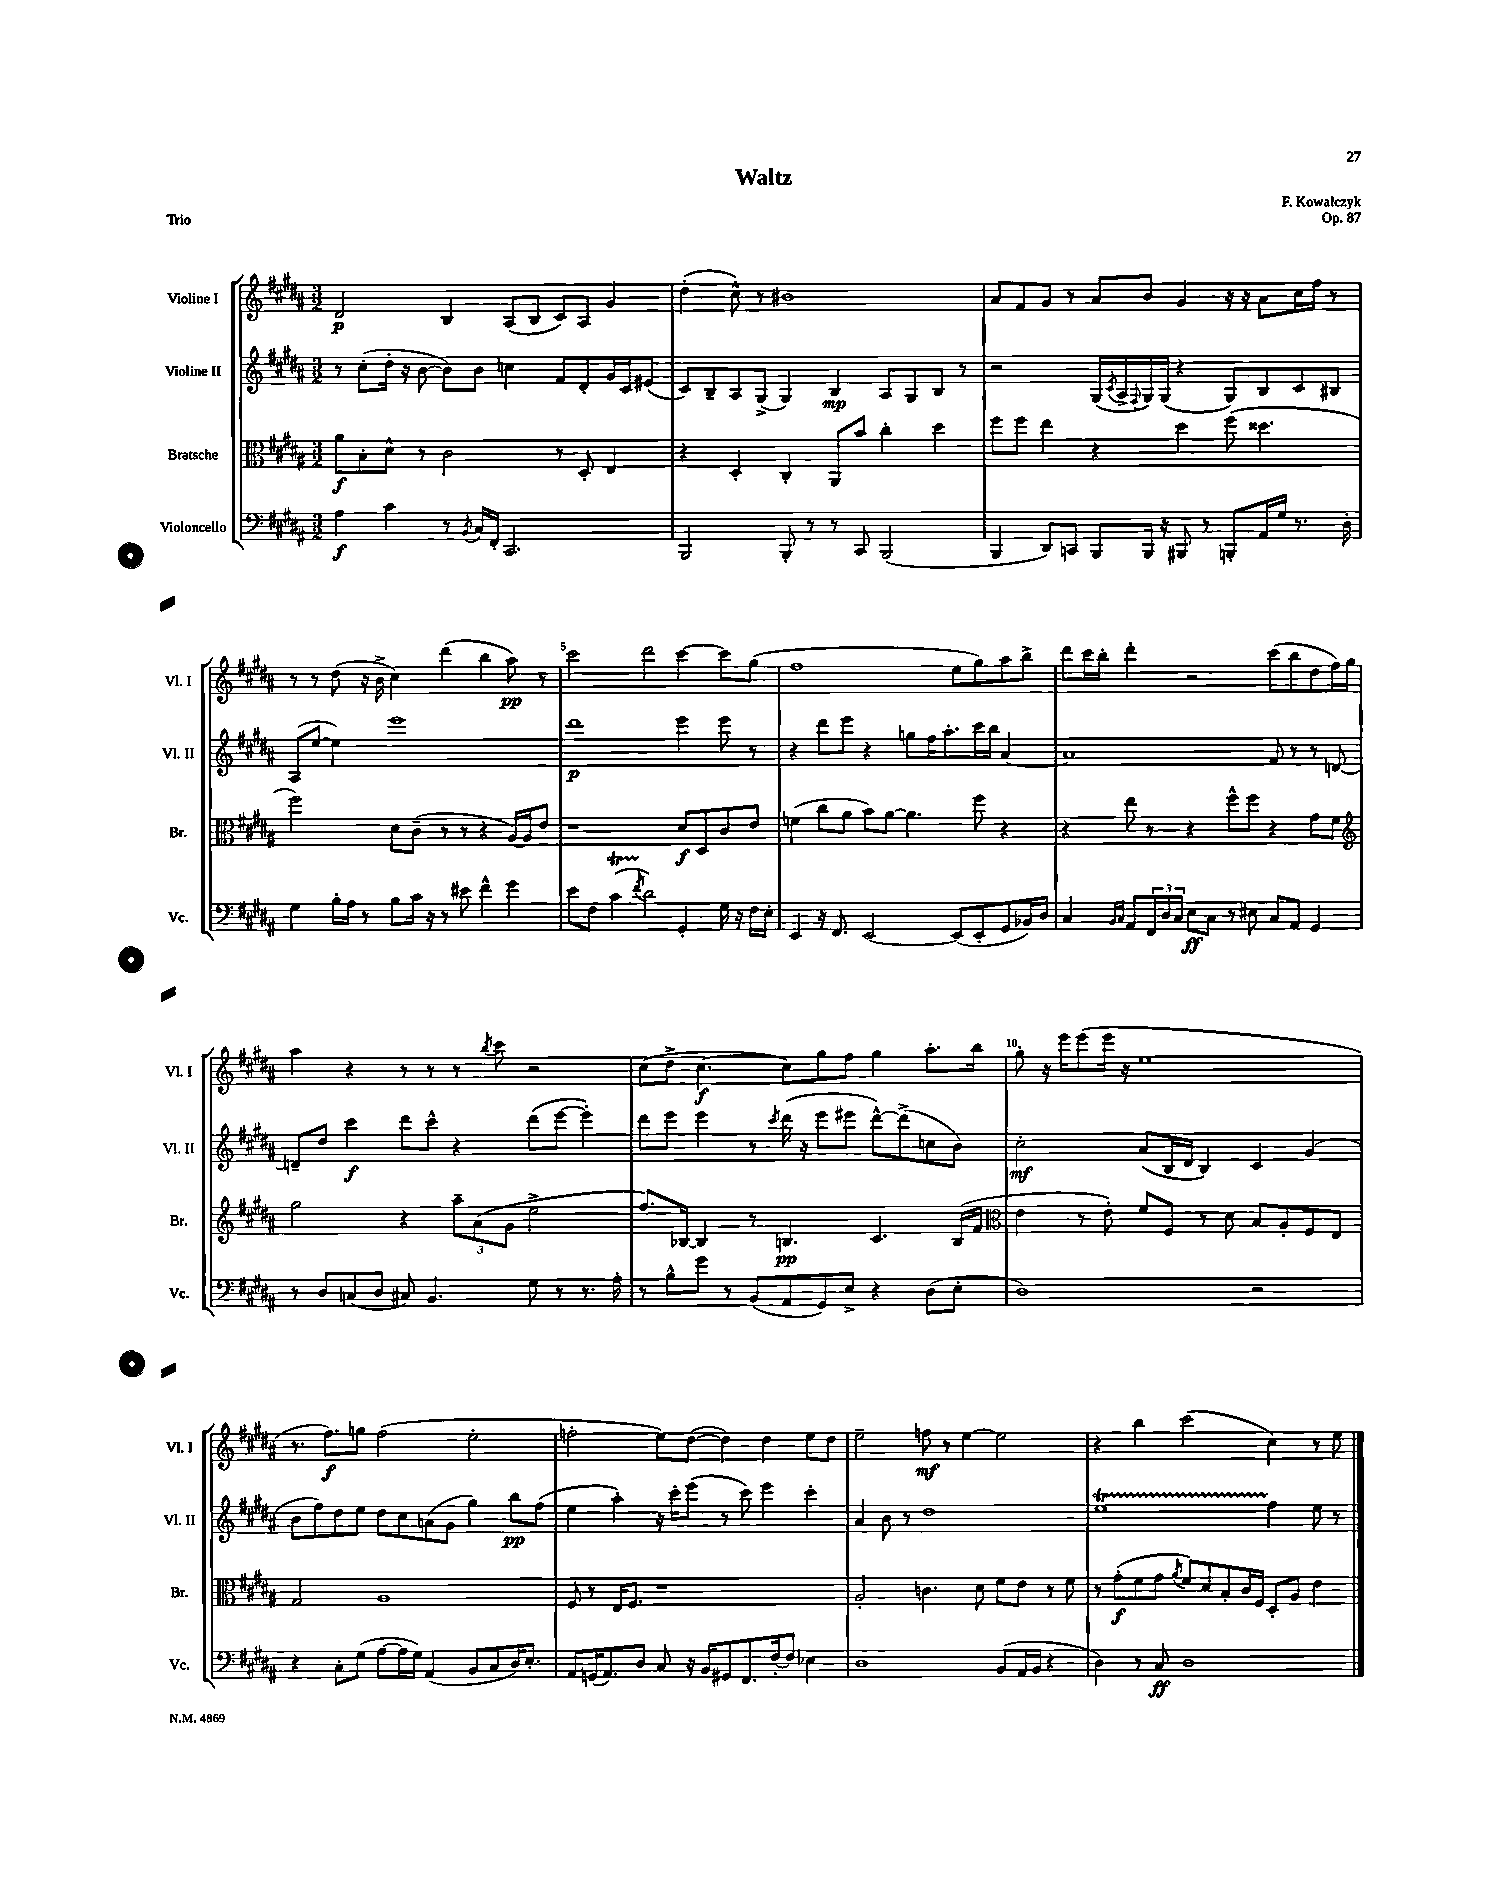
\header { title = "Waltz" composer = "F. Kowalczyk" opus = "Op. 87" piece = "Trio" }
<<
\new StaffGroup <<
\new Staff = "s0" \with { instrumentName = "Violine I" shortInstrumentName = "Vl. I" } {
    \clef treble \key b \major \numericTimeSignature \time 3/2
    dis'2\p b4 ais8( b8 cis'8) ais8 gis'4 |
    dis''4-.( cis''8-^) r8 bis'1 |
    ais'8 fis'8 gis'8 r8 ais'8 b'8 gis'4 r16 r16 ais'8 cis''16 fis''16 r8 |
    r8 r8 dis''8( r16 b'16-> cis''4) dis'''4( b''4 ais''8\pp) r8 |
    cis'''2 dis'''2 cis'''4~ cis'''8 gis''8( |
    fis''1 e''8 gis''8) ais''8 b''8-> |
    dis'''8 cis'''16 b''16-. dis'''4-. r2 cis'''8( b''8 dis''8 fis''16) gis''16 |
    ais''4 r4 r8 r8 r8 \acciaccatura { b''8 } cis'''8 r2 |
    cis''8( dis''8-> cis''4.~\f cis''8) gis''8 fis''8 gis''4 ais''8.-. b''16 |
    gis''8-. r16 e'''16 e'''8( e'''16 r16 e''1 |
    r8. fis''8.\f) g''8 fis''2( e''2-. |
    f''2-. e''8) dis''8~( dis''4) dis''4 e''8 dis''8 |
    e''2-- f''8\mf r8 e''4~ e''2 |
    r4 b''4 cis'''2( cis''4) r8 e''8 \bar "|." |
}
\new Staff = "s1" \with { instrumentName = "Violine II" shortInstrumentName = "Vl. II" } {
    \clef treble \key b \major \numericTimeSignature \time 3/2
    r8 cis''8-.( dis''16-. r16 b'8~ b'8) b'8 c''4 fis'8 dis'8-. gis'16 cis'16 eis'8( |
    cis'8) b8-- ais8 gis8->( gis4) b4\mp ais8 gis8 b8 r8 |
    r2 gis16( \acciaccatura { cis'8 } ais16-> \appoggiatura { fis8 } gis16) gis16( r4 gis8) b8 cis'8 bis8 |
    ais8( e''8~ e''4) e'''1 |
    dis'''1\p e'''4 e'''8 r8 |
    r4 dis'''8 e'''8 r4 g''8 fis''16 ais''8.-. cis'''16 b''16 ais'4~ |
    ais'1 fis'8 r8 r8 d'8~ |
    d'8-- dis''8 cis'''4\f dis'''8 cis'''8-^ r4 dis'''8( e'''8~ e'''4-.) |
    dis'''8 e'''8 e'''4 r8 \acciaccatura { cis'''8 } dis'''16( r16 e'''8 eis'''8 dis'''8~-^) dis'''8->( c''8 b'8) |
    cis''2-.\mf ais'8( b16 dis'16 b4) cis'4 gis'4( |
    b'8 fis''8) dis''8 e''8 dis''8 cis''8 a'8( gis'8 gis''4) b''8\pp fis''8( |
    e''4 ais''4-.) r16 cis'''16-. e'''8( r8 cis'''8) e'''4 cis'''4-. |
    ais'4 b'8 r8 dis''1 |
    e''1\startTrillSpan fis''4\stopTrillSpan e''8 r8 \bar "|." |
}
\new Staff = "s2" \with { instrumentName = "Bratsche" shortInstrumentName = "Br." } {
    \clef alto \key b \major \numericTimeSignature \time 3/2
    ais'8\f b8-. dis'8-^ r8 cis'2 r8 dis8-. e4 |
    r4 dis4-. cis4-. ais,8 b'8 cis''4-. dis''4 |
    fis''8 fis''8 e''4 r4 dis''4 fis''8( disis''4. |
    fis''2) dis'8 cis'8--( r8 r8 r4 ais16~) ais16 e'8 |
    r1 dis'8\f dis8 cis'8 e'8 |
    f'4( cis''8 ais'8 b'8) ais'8~ ais'4. fis''8 r4 |
    r4 e''8 r8 r4 fis''8-^ fis''8 r4 gis'8 fis'8 |
    \clef treble gis''2 r4 \tuplet 3/2 { ais''8-- ais'8( gis'8 } e''2-> |
    fis''8.) bes16~ bes4 r8 b4.\pp cis'4. b16( fis'16 |
    \clef alto e'4 r8 e'8-.) fis'8 fis8 r8 dis'8 b8 ais8-. fis8 e8 |
    gis2 ais1 |
    fis8 r8 e16 fis8. r1 |
    ais2-. c'4. dis'8 fis'8 e'8 r8 fis'8 |
    r8 gis'8-.\f( fis'8 gis'8 \acciaccatura { ais'8 } fis'8) dis'8 b8-. cis'16 fis16 dis8-. ais8 e'4 \bar "|." |
}
\new Staff = "s3" \with { instrumentName = "Violoncello" shortInstrumentName = "Vc." } {
    \clef bass \key b \major \numericTimeSignature \time 3/2
    ais4\f cis'4 r8 \acciaccatura { b,8 } cis16 fis,16-. cis,2. |
    b,,2 b,,8-. r8 r8 cis,8 b,,2( |
    b,,4 dis,8) c,8 b,,8 b,,16 r16 bis,,8 r8 b,,8-. ais,16 gis16 r8. dis16-. |
    gis4 b16-. ais16 r8 b8 cis'16 r16 r8 eis'8 fis'4-^ gis'4 |
    e'8 fis8 cis'4\startTrillSpan( \acciaccatura { fis'8 } dis'2\stopTrillSpan) gis,4-. gis16 r16 fis16 e16-. |
    e,4 r16 fis,8. e,2~ e,8( e,8-. gis,8 bes,16) dis16 |
    cis4 \grace { b,16 cis16 } ais,8 \tuplet 3/2 { fis,16 dis16 cis16 } e8\ff cis8 r8 eis8 cis8 ais,8 gis,4 |
    r8 dis8 c8( dis8 cis8) b,4. gis8 r8 r8. ais16-. |
    r8 b8-^ gis'8 r8 b,8( ais,8 gis,8) e8-> r4 dis8( e8-. |
    dis1) r2 |
    r4 cis8-. gis8( ais8~ ais16 gis16) ais,4( b,8 cis8 dis16) e8.-. |
    ais,8 g,16( ais,8.) dis8 cis8 r16 b,16 gis,8 fis,8. fis16~-. fis8 ees4 |
    dis1 b,8( ais,16 b,16 r4 |
    dis4) r8 cis8\ff dis1 \bar "|." |
}
>>
>>
\layout { \context { \Score \override BarNumber.break-visibility = ##(#f #t #t) barNumberVisibility = #(every-nth-bar-number-visible 5) } }
